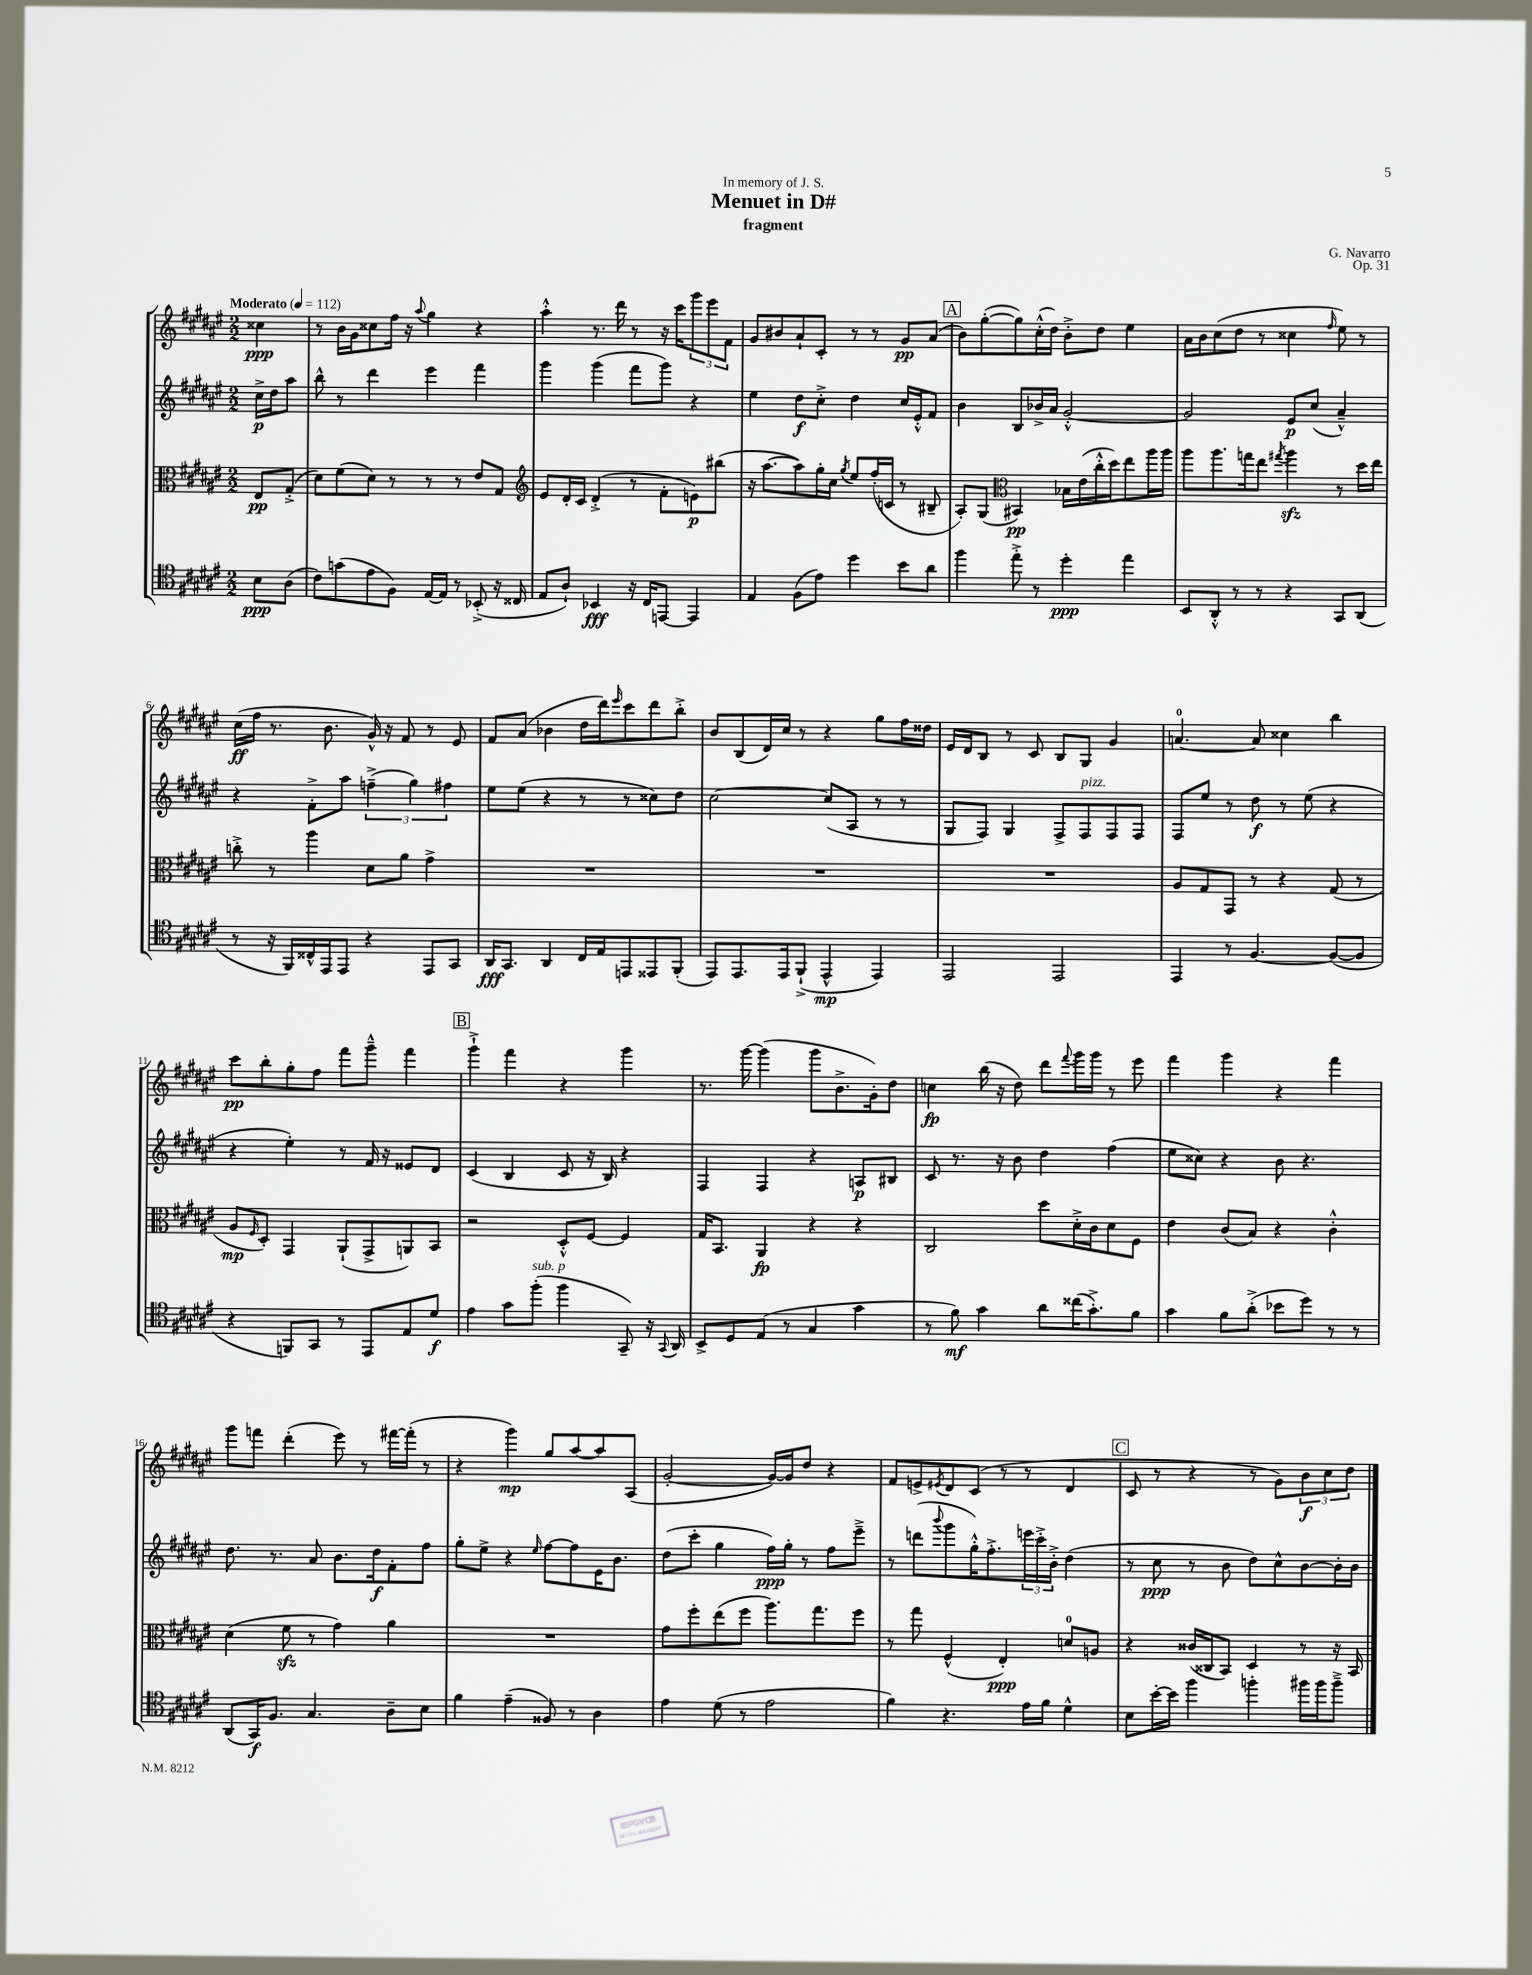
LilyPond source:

\header { title = "Menuet in D#" composer = "G. Navarro" subtitle = "fragment" dedication = "In memory of J. S." opus = "Op. 31" }
<<
\new StaffGroup <<
\new Staff = "s0" {
    \clef treble \key fis \major \numericTimeSignature \time 2/2 \partial 4 \tempo "Moderato" 4 = 112
    cisis''4\ppp |
    r8 b'16 gis'16 cisis''8 fis''16 r16 \appoggiatura { ais''8 } gis''4 r4 |
    ais''4-.-^ r8. dis'''16 r8 r16 cis'''16 \tuplet 3/2 { gis'''8 eis'''8 fis'8 } |
    gis'8 bis'8 ais'8-! cis'8-. r8 r8 gis'8\pp ais'8( |
    \mark \markup { \box "A" } b'8) gis''8~-.( gis''8) cis''16-.-^( dis''16) b'8-.-> dis''8 eis''4 |
    ais'16 b'16 cis''8( dis''8 r8 cisis''4 \grace { fis''16 } eis''8) r8 |
    cis''16\ff( fis''16 r8. b'8. gis'16-^) r16 fis'8 r8 eis'8 |
    fis'8 ais'8( bes'4 dis''16 dis'''16) \grace { eis'''16 } cis'''8 dis'''8 b''8-.-> |
    b'8 b8( dis'16) cis''16 r8 r4 gis''8 fis''16 disis''16 |
    eis'16 dis'16 b8 r8 cis'8 b8 gis8 gis'4 |
    a'4.-0~ a'8 cisis''4 b''4 |
    cis'''8\pp b''8-. gis''8-. fis''8 fis'''8 gis'''8---^ fis'''4 |
    \mark \markup { \box "B" } gis'''4-!-> fis'''4 r4 gis'''4 |
    r8. gis'''16~ gis'''4( gis'''8 b'8.-> gis'16-.) dis''8 |
    c''4\fp b''16( r16 dis''8) dis'''8 \appoggiatura { fis'''8 } gis'''16 gis'''16 r8 eis'''8 |
    fis'''4 gis'''4 r4 fis'''4 |
    gis'''8 f'''8 dis'''4-.( eis'''8) r8 fis'''16~ fis'''16-.( r8 |
    r4 gis'''4\mp) gis''8 ais''8~ ais''8 ais8( |
    gis'2~-. gis'16~) gis'16 dis''8 r4 |
    fis'8 e'8-> \acciaccatura { eis'8 } dis'8 cis'8( r8 r8 dis'4 |
    \mark \markup { \box "C" } cis'8 r8 r4 r8 gis'8) \tuplet 3/2 { b'8\f cis''8 dis''8 } \bar "|." |
}
\new Staff = "s1" {
    \clef treble \key fis \major \numericTimeSignature \time 2/2 \partial 4
    cis''16->\p dis''16 ais''8 |
    b''8-^ r8 dis'''4 eis'''4 fis'''4 |
    gis'''4 gis'''4( fis'''8 gis'''8) r4 |
    eis''4 dis''8\f cis''8-.-> dis''4 cis''16 eis'16-.-^ fis'8 |
    \mark \markup { \box "A" } b'4 b8 bes'16-> ais'16 gis'2~-.-^ |
    gis'2 eis'8\p cis''8( ais'4---^) |
    r4 fis'8-.-> ais''8 \tuplet 3/2 { f''4--->( gis''4) fis''4 } |
    eis''8 eis''8( r4 r8 r8 cisis''8) dis''8 |
    cis''2~ cis''8( ais8 r8 r8 |
    gis8 fis8) gis4 fis8-> fis8^\markup { \italic "pizz." } fis8 fis8 |
    fis8 eis''8 r8 dis''8\f r8 eis''8( r4 |
    r4 eis''4-.) r8 fis'16 r16 eisis'8 dis'8 |
    \mark \markup { \box "B" } cis'4( b4 cis'8 r16 b16) r4 |
    fis4 fis4 r4 a8\p bis8 |
    cis'8 r8. r16 b'8 dis''4 fis''4( |
    eis''8 cisis''8) r4 b'8 r4. |
    dis''8. r8. ais'8 b'8. dis''16\f fis'8-. fis''8 |
    gis''8-. eis''8-> r4 \grace { eis''16 } fis''8~ fis''8 eis'16 b'8. |
    dis''8( cis'''8-. gis''4 fis''16\ppp) gis''16-. r8 fis''8 eis'''8---> |
    r8 d'''8( \appoggiatura { b'''8 } gis'''8 gis''16-.-^) fis''8.-.-> \tuplet 3/2 { e'''16 cis'''16-.-> b'16-.-> } dis''4( |
    \mark \markup { \box "C" } r8 cis''8\ppp r8 b'8 dis''8) cis''8-^ b'8~ b'16-. b'16 \bar "|." |
}
\new Staff = "s2" {
    \clef alto \key fis \major \numericTimeSignature \time 2/2 \partial 4
    eis8\pp gis8-.->( |
    dis'8) fis'8( dis'8) r8 r8 r8 eis'8 gis8 |
    \clef treble eis'8 dis'16-. cis'16 dis'4-.->( r8 fis'8-. e'8\p) bis''8( |
    r16 ais''8.~ ais''8) gis''16-. cis''16 \acciaccatura { gis''8 } eis''8 fis''16-.( c'16 r8 bis8-- |
    \mark \markup { \box "A" } ais8-.) gis8( \clef alto bis,4\pp) bes16 eis'16( cis''16-.-^ dis''16) eis''8 ais''16 ais''16 |
    ais''8 ais''8. g''16 eis''8 \acciaccatura { gis''8 } ais''4\sfz r8 dis''16 eis''16 |
    c''8-.-> r8 ais''4 dis'8 ais'8 gis'4-> |
    R1 |
    R1 |
    R1 |
    ais8 gis8 gis,8 r8 r4 gis8( r8 |
    ais8\mp \grace { fis16 } dis8-.) gis,4 ais,8-!( gis,8-> a,8) b,8 |
    \mark \markup { \box "B" } r2 dis8-.-^ fis8~ fis4 |
    gis16 b,8. ais,4\fp r4 r4 |
    cis2 dis''8 dis'16-.-> cis'16 dis'8 fis8 |
    eis'4 cis'8( b8) r4 cis'4-.-^ |
    dis'4( fis'8\sfz r8 gis'4) ais'4 |
    R1 |
    gis'8 fis''8-. eis''8( fis''8 ais''8.) gis''8. fis''8 |
    r8 gis''8 fis4-^( eis4-.\ppp) d'8-0 a8 |
    \mark \markup { \box "C" } r4 cisis'16( cisis16 b,8) dis4 r8 r16 b,16 \bar "|." |
}
\new Staff = "s3" {
    \clef tenor \key fis \major \numericTimeSignature \time 2/2 \partial 4
    b8\ppp ais8( |
    cis'8) g'8( eis'8 fis8) eis16~ eis16 r8 bes,8-.->( r16 cisis16 |
    eis8 ais8-!) bes,4\fff r16 cis16 e,8~ e,4 |
    eis4 fis8( eis'8) dis''4 b'8 ais'8 |
    \mark \markup { \box "A" } fis''4 eis''8-.-> r8 dis''4-.\ppp eis''4 |
    b,8 ais,8-.-^ r8 r8 r4 gis,8 ais,8( |
    r8 r16 fis,16) cisis16-^ eis,16 eis,8 r4 eis,8 gis,8 |
    ais,16\fff gis,8. ais,4 cis16 eis16 e,8 eisis,8 fis,8-.( |
    eis,8) eis,8. eis,16 fis,8-!->( eis,4-^\mp eis,4) |
    eis,2 eis,2 |
    eis,4 r8 fis4.~ fis8~( fis8 |
    r4 f,8) gis,8 r8 eis,8 eis8 dis'8\f |
    \mark \markup { \box "B" } eis'4 gis'8 fis''8-.^\markup { \italic "sub. p" }( fis''4 gis,8--) r16 \appoggiatura { gis,8 } ais,16 |
    b,8-> dis8 eis8( r8 gis4 gis'4 |
    r8 fis'8\mf) gis'4 ais'8 cisis''16( gis'8.-.->) fis'8 |
    gis'4 fis'8 ais'8-.->( bes'8 dis''8) r8 r8 |
    ais,8( gis,16\f) fis8. gis4. ais8-- b8 |
    fis'4 eis'4--( fisis8) r8 ais4 |
    eis'4 dis'8( r8 eis'2 |
    fis'4) r4. eis'16 fis'16 dis'4-^ |
    \mark \markup { \box "C" } b8 b'16~-. b'16 fis''4 f''4-. fis''16 fis''16 fis''8---> \bar "|." |
}
>>
>>
